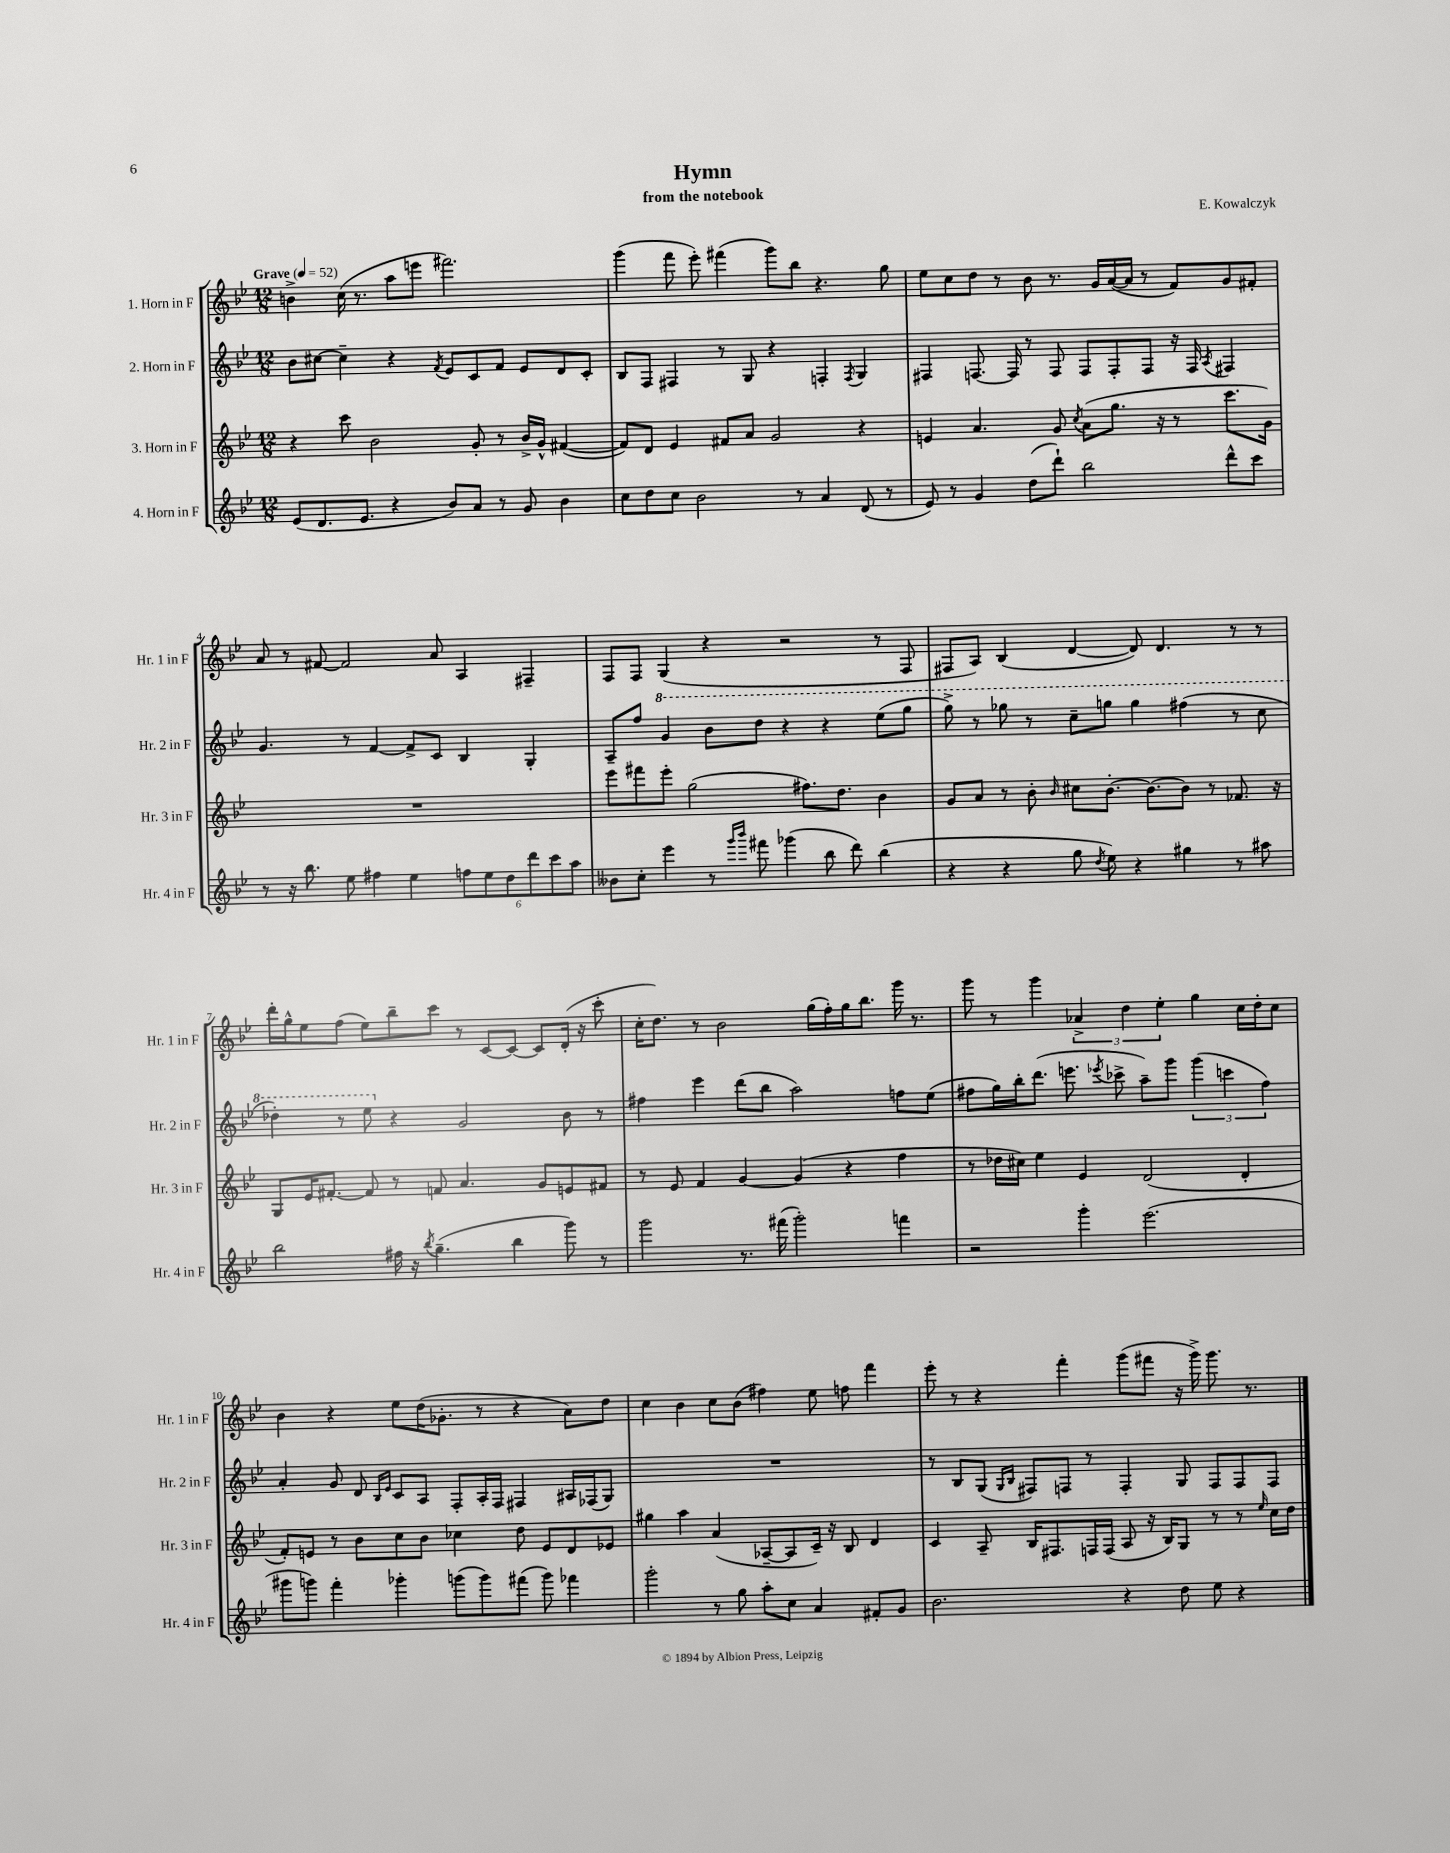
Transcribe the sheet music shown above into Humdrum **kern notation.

**kern	**kern	**kern	**kern
*part4	*part3	*part2	*part1
*staff4	*staff3	*staff2	*staff1
*I"4. Horn in F	*I"3. Horn in F	*I"2. Horn in F	*I"1. Horn in F
*I'Hr. 4 in F	*I'Hr. 3 in F	*I'Hr. 2 in F	*I'Hr. 1 in F
*clefG2	*clefG2	*clefG2	*clefG2
*k[b-e-]	*k[b-e-]	*k[b-e-]	*k[b-e-]
*M12/8	*M12/8	*M12/8	*M12/8
*MM52	*MM52	*MM52	*MM52
=1	=1	=1	=1
!	!	!	!LO:TX:a:B:t=Grave
(8e-/L	4r	8b-\L	4bn^\
8.d/	.	[8cc#X\J	.
.	8ccc\	4cc#~\]	(16cc\
8.e-/J	.	.	8.r
.	2b-\	.	.
4r	.	4r	8aa\L
.	.	.	8eeen\J
.	.	8qf/	.
8b-/L)	.	8e-/L	2.fff#X\)
8a/J	8g'/	8c/	.
8r	8r	8f/J	.
8g/	16b-^/LL	8e-/L	.
.	16g^^/JJ	.	.
4b-\	([4f#X/	8d/	.
.	.	8c'/J	.
=2	=2	=2	=2
8cc\L	8f#/L])	8B-/L	(4ggg\
8dd\	8d/J	8F/J	.
8cc\J	4e-/	4F#X/	8fff\
2b-\	.	.	8eee-'\)
.	8f#X/L	8r	(4fff#X\
.	8a/J	8G/	.
.	2g/	4r	8ggg\L)
8r	.	.	8bb-\J
4a/	.	4Fn'/	4.r
.	.	8qF/	.
(8d/	4r	4G/	.
8r	.	.	8gg\
=3	=3	=3	=3
8e-/)	4en/	4F#X/	8ee-\L
8r	.	.	8cc\
4g/	4.a/	[8.Fn/	8dd\J
.	.	.	8r
.	.	16F/]	.
(8dd\L	.	8r	8b-\
8ddd`\J)	8g/	8F/	8.r
.	8qcc/	.	.
2bb-\	(8a\L	8F/L	.
.	.	.	16g/LL
.	8.gg\J	8F'/	([16a/
.	.	.	16a/JJ]
.	.	8F/J	8r
.	16r	.	.
.	8r	16r	8f/L)
.	.	16F/	.
.	.	8qA/	.
8ddd^^\L	8.ccc\L	4F#X/	8g/
8ccc\J	.	.	8f#X'/J
.	16g\Jk)	.	.
!!LO:LB:g=z
=4	=4	=4	=4
8r	1.r	4.g/	8a/
16r	.	.	8r
8.bb-\	.	.	.
.	.	.	[8f#X/
8ee-\	.	8r	2f#/]
4ff#X\	.	[4f/	.
4ee-\	.	8f^/L]	.
.	.	8c/J	8a/
12ffn\L	.	4B-/	4A/
12ee-\	.	.	.
12dd\	.	.	.
12ddd\	.	4G'/	4F#X~/
12ccc\	.	.	.
12aa\J	.	.	.
=5	=5	=5	=5
8b--X\L	8eee-\L	8A~/L	8F/L
8cc'\J	8fff#X\	8ff/J	8F/J
*	*	*8va	*
4eee-\	8eee-'\J	4gg/	(4G/
.	(2gg\	.	.
8r	.	8bb-\L	4r
16qqggg/LL	.	.	.
16qqbbb-/JJ	.	.	.
8fff#X\	.	8ddd\J	.
(4ggg-X\	.	4r	2r
.	8.ff#X\L)	.	.
8bb-\	.	4r	.
.	8.dd\J	.	.
8ddd\)	.	.	.
(4bb-\	4b-\	(8eee-\L	8r
.	.	8ggg\J	8F/
=6	=6	=6	=6
4r	8g/L	8ggg^\)	8F#X/L
.	8a/J	8r	8A/J)
4r	8r	8ggg-X\	(4B-/
.	8b-'\	8r	.
.	16qqb-/	.	.
8gg\	8cc#X\L	8ccc~\L	[4d/
8qdd/	.	.	.
8ee-\)	[8.b-'\J	8gggn\J	.
4r	.	4ggg\	8d/])
.	8.b-\L_	.	.
.	.	.	4.d/
4gg#X\	8b-\J]	(4fff#X\	.
.	8r	.	.
8r	8.f-X/	8r	8r
8aa#X\	.	8ccc\	8r
.	16r	.	.
!!LO:LB:g=z
=7	=7	=7	=7
2bb-\	8G/L	4ddd-X'\)	16ddd'\LL
.	.	.	16gg^^\J
.	16e-/K	.	8ee-\
.	[8.f#X'/J	.	.
.	.	8r	(8ff\J
.	8f#/]	8eee-\	8ee-\L)
*	*	*X8va	*
16ff#X\	8r	4r	8bb-~\
16r	.	.	.
8qbb-/	.	.	.
(4.gg~\	8fn/	.	8ccc\J
.	4.a/	2g/	8r
.	.	.	[8c/L
4bb-\	.	.	8c/J_
.	8g/L	.	8c/L]
8ggg\)	8en/	8b-\	(16d'/Jk
.	.	.	16r
8r	8f#X/J	8r	8ccc'\
=8	=8	=8	=8
2ggg\	8r	4ff#X\	16cc'\KL
.	.	.	8.dd\J)
.	8e-/	.	.
.	4f/	4eee-\	8r
.	.	.	2b-\
8.r	[4g/	(8ddd\L	.
.	.	8bb-\J	.
(16fff#X\	.	.	.
2ggg'\)	(4g/]	2aa\)	.
.	.	.	(16gg\LL
.	.	.	16ff'\)
.	4r	.	16gg\J
.	.	.	8.bb-\J
4fffn\	4ff\	8ffn\L	16ggg\
.	.	.	8.r
.	.	(8ee-\J	.
=9	=9	=9	=9
2r	8r	8ff#X\L	8ggg\
.	16dd-X\LL	16gg\L)	8r
.	16cc#X\JJ)	16bb-'\J	.
.	4ee-\	(8.ddd\J	4ggg\
.	.	8.eeen\	.
4ggg'\	4e-/	.	6a-X^/
.	.	8qeee-X/	.
.	.	8ccc-X^\	.
.	.	.	6dd\
(2.eee-\	(2d/	8aa~\L)	.
.	.	.	6ee-'\
.	.	8ggg\J	.
.	.	(6ggg\	4gg\
.	.	6cccn\	.
.	4d'/	.	16cc\LL
.	.	.	16dd'\J
.	.	6ff#\)	.
.	.	.	8cc\J
!!LO:LB:g=z
=10	=10	=10	=10
8ggg#X\L	8f'/L)	4a'/	4b-\
8gggn\J)	8en/J	.	.
4fff'\	8r	8g/	4r
.	8b-\L	8d/	.
.	.	16qqB-/LL	.
.	.	16qqe-/JJ	.
4ggg-X'\	8cc\	8c/L	8ee-\L
.	8b-\J	8A/J	(16dd\K
.	.	.	8.g-X'\J
(8gggn\L	4cc-X\	8F'/L	.
8ggg\)	.	16A'/L	8r
.	.	16F/JJ	.
(8fff#X\J	8dd\	4F#X/	4r
8ggg\)	8e/L	.	.
4fff-X\	8d/	16A#X/LL	8a\L)
.	.	(16F-X/J	.
.	8e-X/J	8G/J)	8dd\J
=11	=11	=11	=11
2ggg'\	4gg#X\	1.r	4cc\
.	4aa\	.	4b-\
8r	(4a/	.	8cc\L
8gg\	.	.	(8b-\J
8aa'\L	[8A-X~/L	.	4ff#X\)
8cc\J	8A-/]	.	.
4a/	16c~/Jk)	.	8ee-\
.	16r	.	.
.	8B-/	.	8ffn\
8f#X'/L	4d/	.	4fff\
8g/J	.	.	.
=12	=12	=12	=12
2.b-\	4c/	8r	8eee-'\
.	.	8B-/L	8r
.	8A~/	(8G/J	4r
.	.	16qqG/LL	.
.	.	16qqB-/JJ	.
.	16B-/KL	8F#X/L)	.
.	8.F#X/	.	.
.	.	8Fn/J	4fff'\
.	16Fn/L	8r	.
.	(16F/JJ	.	.
4r	8A/	4F'/	(8ggg\L
.	16r	.	8fff#X\J
.	16B-/KL)	.	.
8dd\	8G/J	8G/	16r
.	.	.	16ggg^\)
8ee-\	8r	8F/L	8.ggg\
4r	8r	8F/	.
.	.	.	8.r
.	16qqee-/	.	.
.	16cc\LL	8F/J	.
.	16dd\JJ	.	.
==	==	==	==
*-	*-	*-	*-
